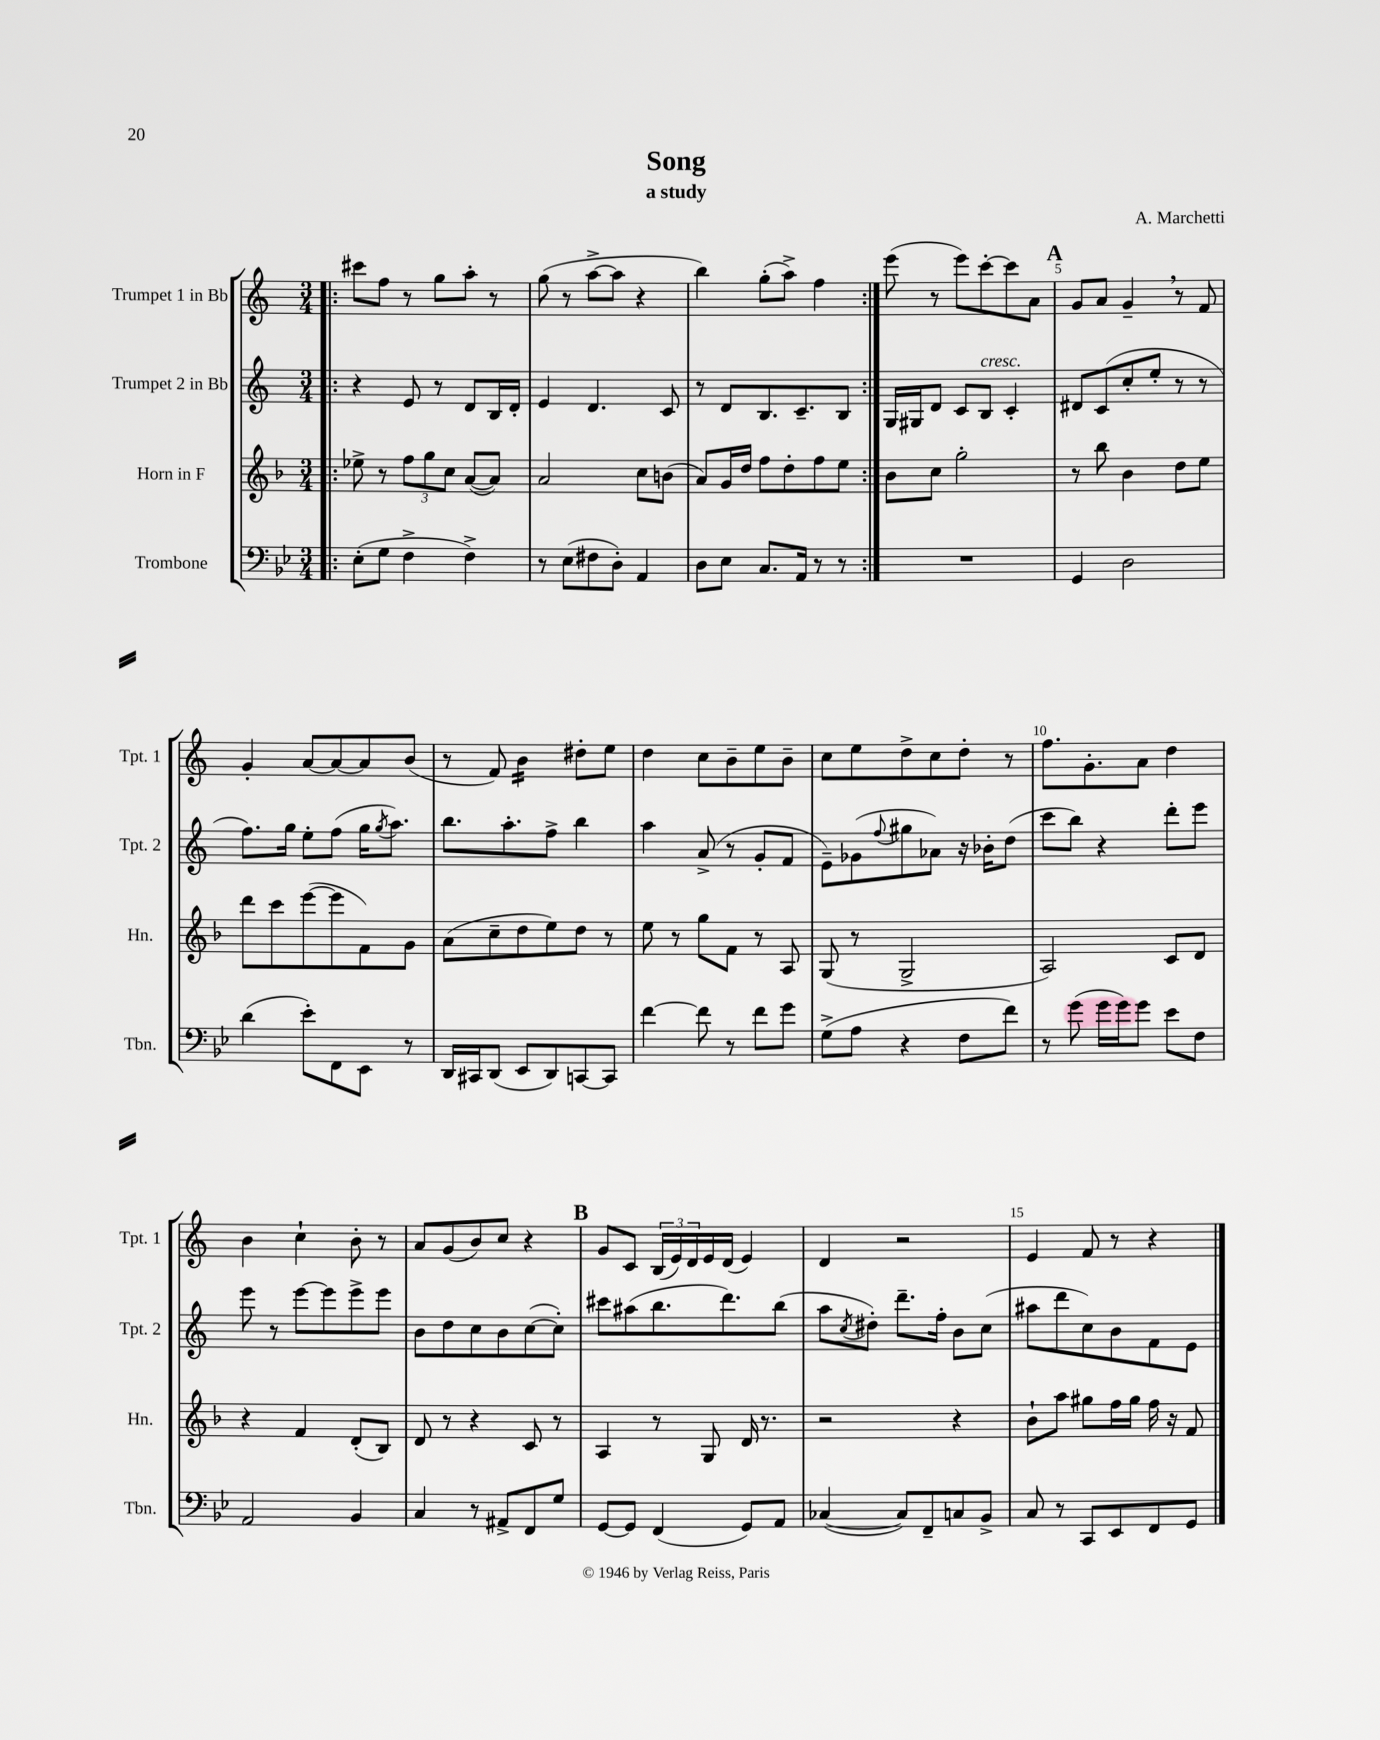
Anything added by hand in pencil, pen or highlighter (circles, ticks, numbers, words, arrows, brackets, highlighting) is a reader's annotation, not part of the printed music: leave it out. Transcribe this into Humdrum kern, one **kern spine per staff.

**kern	**kern	**kern	**kern
*part4	*part3	*part2	*part1
*staff4	*staff3	*staff2	*staff1
*I"Trombone	*I"Horn in F	*I"Trumpet 2 in Bb	*I"Trumpet 1 in Bb
*I'Tbn.	*I'Hn.	*I'Tpt. 2	*I'Tpt. 1
*clefF4	*clefG2	*clefG2	*clefG2
*k[b-e-]	*k[b-]	*k[]	*k[]
*M3/4	*M3/4	*M3/4	*M3/4
=1!|:	=1!|:	=1!|:	=1!|:
(8E-'\L	8ee-X^\	4r	8ccc#X\L
8G\J	8r	.	8ff\J
4F^\	12ff\L	8e/	8r
.	12gg\	.	.
.	.	8r	8gg\L
.	12cc\J	.	.
4F^\)	([8a/L	8d/L	8aa'\J
.	8a/J])	16B/L	8r
.	.	16d'/JJ	.
=2	=2	=2	=2
8r	2a/	4e/	(8gg\
(8E-\L	.	.	8r
8F#X\	.	4.d/	[8aa^\L
8D'\J)	.	.	8aa\J]
4AA/	8cc\L	.	4r
.	(8bn\J	8c/	.
=3	=3	=3	=3
8D\L	8a/L)	8r	4bb\)
8E-\J	16g/L	8d/L	.
.	16dd/JJ	.	.
8.C/L	8ff\L	8.B/	(8gg'\L
.	8dd'\	.	8aa^\J)
16AA/Jk	.	8.c~/	.
8r	8ff\	.	4ff\
8r	8ee\J	8B/J	.
=4:|!	=4:|!	=4:|!	=4:|!
2.r	8b-\L	16G/LL	(8eee\
.	.	16G#X/J	.
.	8cc\J	8d/J	8r
.	2gg'\	8c/L	8eee\L)
!	!	!LO:TX:a:i:t=cresc.	!
.	.	8B/J	[8ccc'\
.	.	4c'/	8ccc\]
.	.	.	8a\J
!!LO:REH:place=s1:t=A
=5	=5	=5	=5
4GG/	8r	8d#X/L	8g/L
.	8bb-\	(8c/	8a/J
2D\	4b-\	8cc'/	4g~,/
.	.	8ee'/J	.
.	8dd\L	8r	8r
.	8ee\J	8r	8f/
!!LO:LB:g=z
=6	=6	=6	=6
(4d\	8ddd\L	8.ff\L)	4g'/
.	8ccc\	.	.
.	.	16gg\Jk	.
8e-'\L)	([8eee\	8ee'\L	[8a/L
8FF\	8eee\]	(8ff\J	8a/_
8EE-\J	8f\)	16gg\KL	8a/]
.	.	8qgg/	.
.	.	8.aa\J)	.
8r	8g\J	.	(8b/J
=7	=7	=7	=7
16DD/LL	(8a\L	8.bb\L	8r
16CC#X/J	.	.	.
(8DD/J	8cc~\	.	8f/)
.	.	8.aa'\	.
*	*	*	*tremolo
8EE-/L	8dd\	.	16b\LL
.	.	.	16b\
8DD/)	8ee\)	8ff^\J	16b\
.	.	.	16b\JJ
*	*	*	*Xtremolo
[8CCn/	8dd\J	4bb\	8dd#X'\L
8CC/J]	8r	.	8ee\J
=8	=8	=8	=8
[4f\	8ee\	4aa\	4dd\
.	8r	.	.
8f\]	8gg\L	(8a^/	8cc\L
8r	8f\J	8r	8b~\
8f\L	8r	8g'/L	8ee\
8g\J	8A/	8f/J	8b~\J
=9	=9	=9	=9
(8G^\L	(8G/	8e~\L)	8cc\L
8A\J	8r	(8g-X\	8ee\
.	.	8qqff/	.
4r	2G^/	8gg#X\	8dd^\
.	.	8a-X\J)	8cc\
8F\L	.	16r	8dd'\J
.	.	16b-X'\KL	.
8f\J)	.	(8dd\J	8r
=10	=10	=10	=10
8r	2A/)	8ccc\L	8.ff\L
(8g\	.	8bb\J)	.
.	.	.	8.g'\
16g\LL	.	4r	.
16g\J)	.	.	.
8g\J	.	.	8a\J
8e-\L	8c/L	8ddd'\L	4dd\
8F\J	8d/J	8eee\J	.
!!LO:LB:g=z
=11	=11	=11	=11
2AA/	4r	8eee\	4b\
.	.	8r	.
.	4f/	[8eee\L	4cc`\
.	.	8eee\]	.
4BB-/	(8d'/L	8eee^\	8b'\
.	8B-/J)	8eee\J	8r
=12	=12	=12	=12
4C/	8d/	8b\L	8a/L
.	8r	8dd\	(8g/
8r	4r	8cc\	8b/)
8AA#X^/L	.	8b\	8cc/J
8FF/	8c/	([8cc\	4r
8G/J	8r	8cc'\J])	.
!!LO:REH:place=s1:t=B
=13	=13	=13	=13
[8GG/L	4A/	8ccc#X\L	8g/L
8GG/J]	.	(8aa#X\	8c/J
(4FF/	8r	8.bb\	(24B/LL
.	.	.	24e/)
.	.	.	24d/
.	8G/	.	16e/
.	.	8.ddd\)	(16d/JJ
8GG/L)	16d/	.	4e/)
.	8.r	.	.
8AA/J	.	(8bb\J	.
=14	=14	=14	=14
([4C-X/	2r	8aa\L	4d/
.	.	8qcc/	.
.	.	8dd#X'\J)	.
8C-/L])	.	8.ddd~\L	2r
8FF~/	.	.	.
.	.	16ff'\Jk	.
8Cn/	4r	8b\L	.
8BB-^/J	.	(8cc\J	.
=15	=15	=15	=15
8C/	8b-`\L	8aa#X\L	4e/
8r	8aa\J	8ddd\	.
8CC/L	8gg#X\L	8cc\)	8f/
8EE-/	16ff\L	8b\	8r
.	16gg#\JJ	.	.
8FF/	16ff\	8f\	4r
.	16r	.	.
8GG/J	8f/	8e\J	.
==	==	==	==
*-	*-	*-	*-
